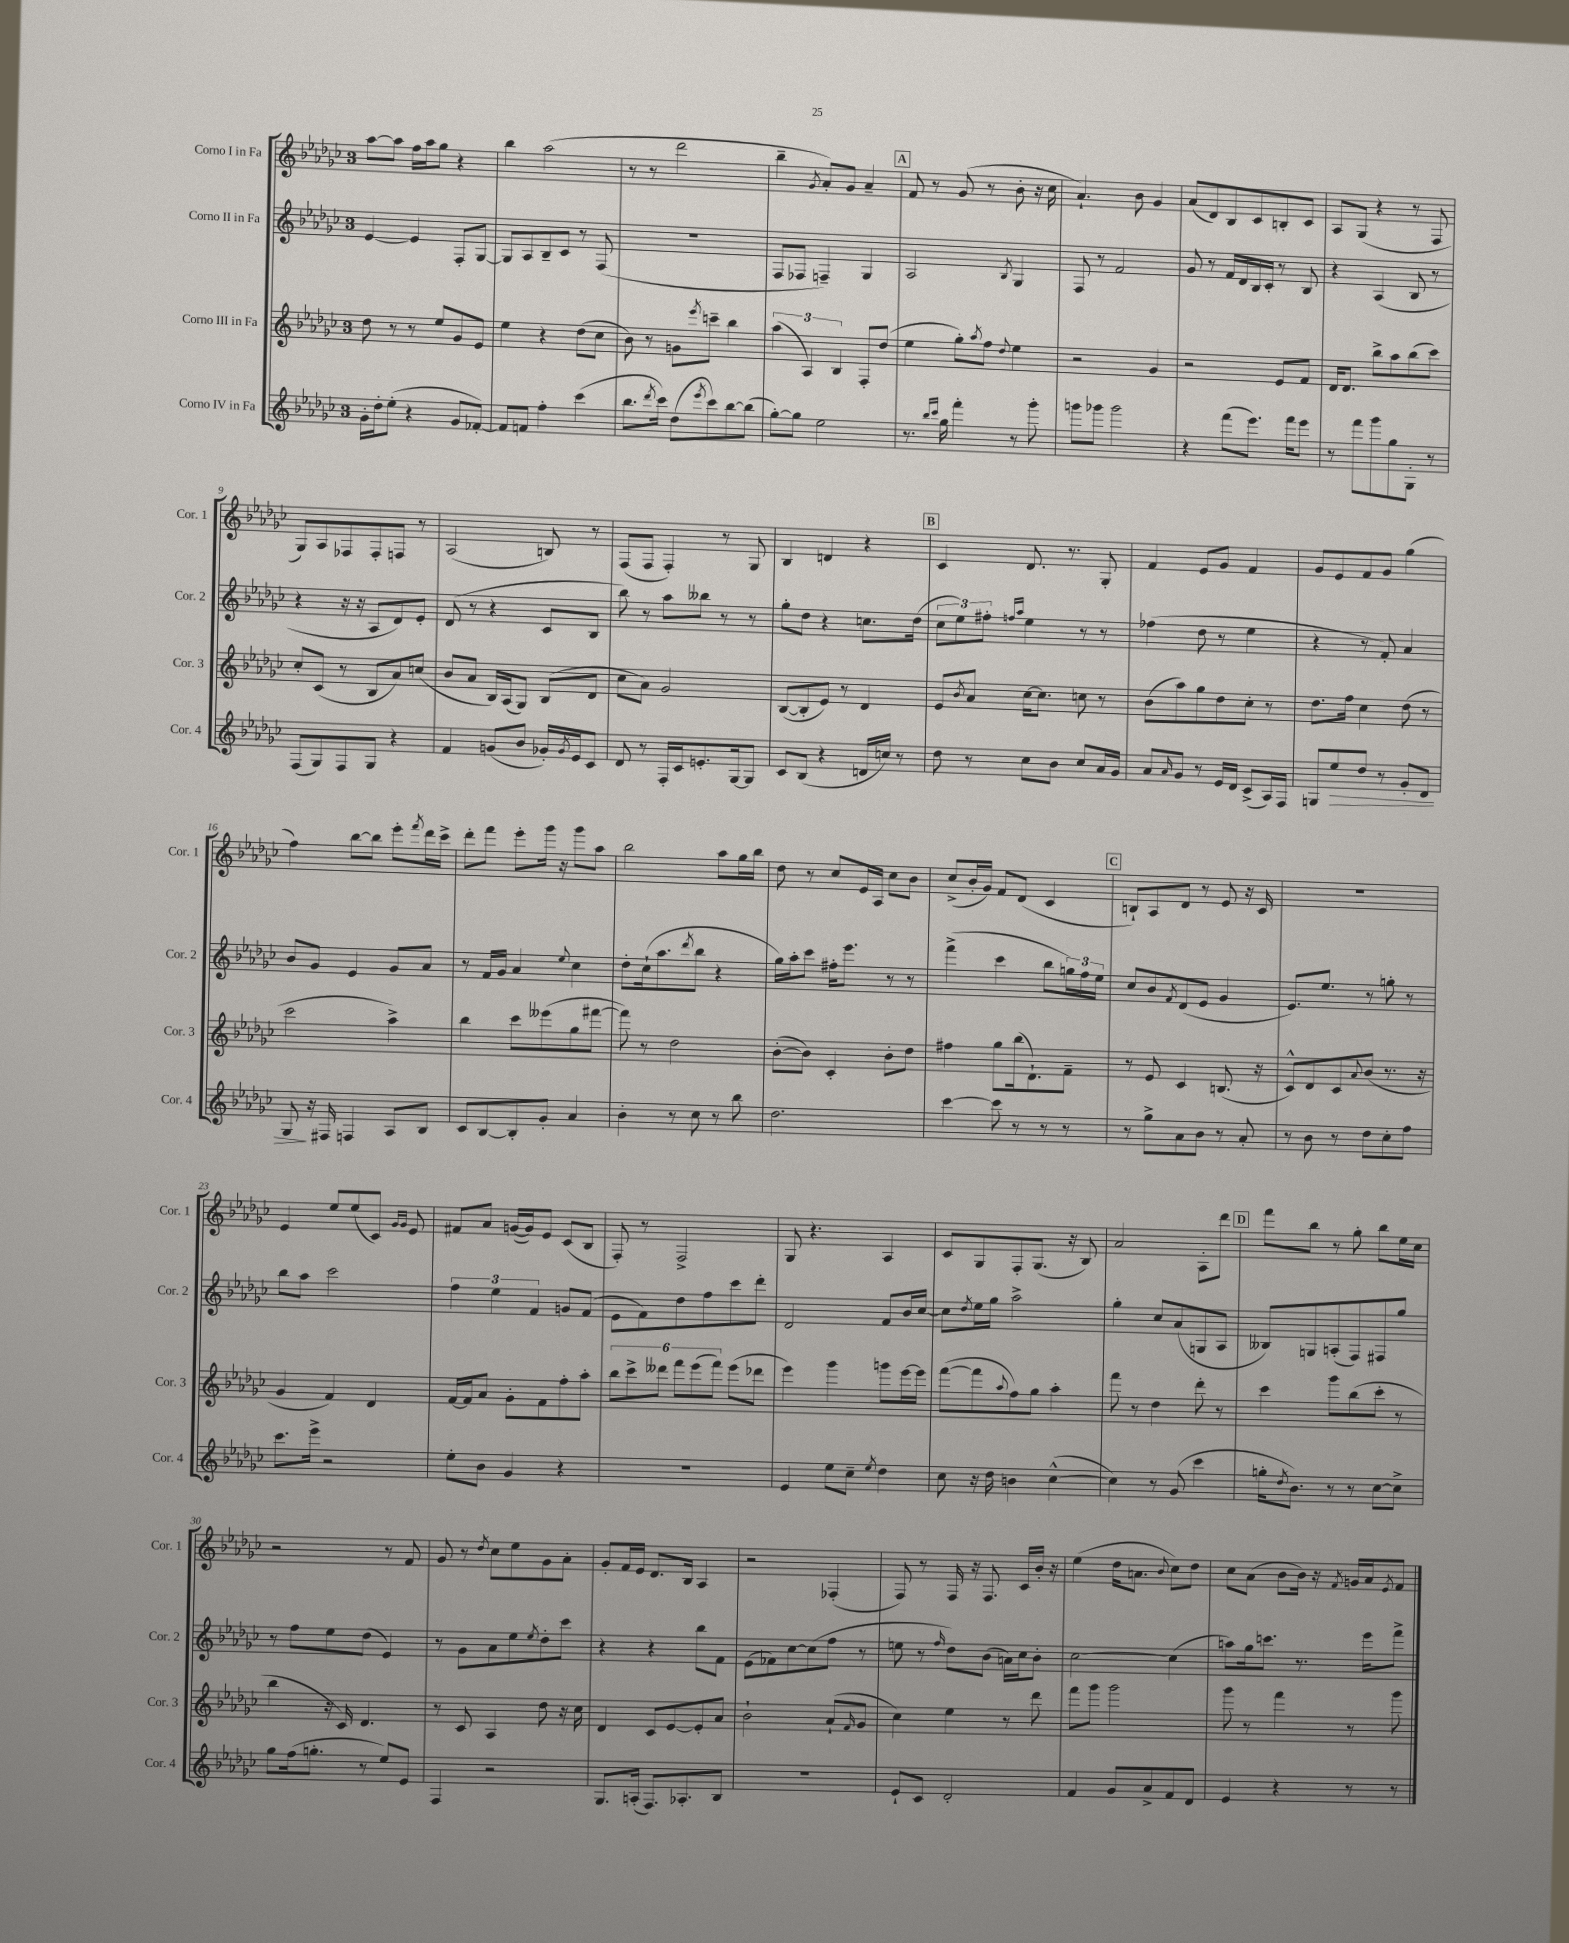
<<
\new StaffGroup <<
\new Staff = "s0" \with { instrumentName = "Corno I in Fa" shortInstrumentName = "Cor. 1" } {
    \clef treble \key ges \major \once \override Staff.TimeSignature.style = #'single-digit \time 3/4
    aes''8~ aes''8 f''16 aes''16 ges''8 r4 |
    bes''4 aes''2( |
    r8 r8 des'''2 |
    bes''4-- \acciaccatura { ges'8 } aes'8-.) ges'8 aes'4-- |
    \mark \markup { \box "A" } f'8 r8 ges'8( r8 bes'8-. r16 ces''16 |
    aes'4.-!) bes'8 ges'4 |
    aes'8( des'8) bes8 ces'8 b8-. ces'8 |
    aes8 ges8( r4 r8 f8 |
    ges8) aes8 fes8 fes8-. f8 r8 |
    aes2( b8) r8 |
    f8( f8 f4-.) r8 ges8 |
    bes4 d'4 r4 |
    \mark \markup { \box "B" } ces'4 des'8. r8. ges8-. |
    f'4 ees'8 ges'8 f'4 |
    ges'8 ees'8 f'8 ges'8 ges''4( |
    f''4) bes''8~ bes''8 ees'''8-. \acciaccatura { f'''8 } des'''16 ces'''16-> |
    des'''8-. f'''8 ees'''8-. ges'''16 r16 ges'''8 aes''8 |
    bes''2 aes''8 ges''16 bes''16 |
    des''8 r8 ces''8 ees'16 aes16 ces''8 bes'8 |
    ces''8->( bes'16-. ges'16) f'8 des'8( ces'4 |
    \mark \markup { \box "C" } b8-!) aes8 des'8 r8 ees'8 r16 ces'16 |
    R2. |
    ees'4 ees''8 ees''8( ces'8) \grace { ges'16 ges'16 } ees'8 |
    fis'8 aes'8 g'16~( g'16) ees'8 ces'8( bes8 |
    f8-.) r8 f2-> |
    ges8 r4. aes4 |
    ces'8 ges8 f8-. ges8.( r16 bes8) |
    aes'2 aes8-. des'''8 |
    \mark \markup { \box "D" } f'''8 bes''8 r8 ges''8-. bes''8 ees''16 ces''16 |
    r2 r8 f'8 |
    ges'8 r8 \acciaccatura { des''8 } ces''8 ees''8 ges'8 aes'8-. |
    ges'8-. f'16 ees'16 des'8. bes16 aes4 |
    r2 fes4-.( |
    f8) r8 f16 r16 f8. ces'16 bes'16-. r16 |
    ees''4( des''16 a'8. \appoggiatura { bes'8 } ces''8) des''8 |
    ces''8 aes'8( bes'8 bes'16) r16 \acciaccatura { f'8 } g'16 aes'16 \acciaccatura { ees'8 } f'8 \bar "|." |
}
\new Staff = "s1" \with { instrumentName = "Corno II in Fa" shortInstrumentName = "Cor. 2" } {
    \clef treble \key ges \major \once \override Staff.TimeSignature.style = #'single-digit \time 3/4
    ees'4~ ees'4 f8-. ges8~ |
    ges8 aes8 bes8-- ces'8 r8 f8( |
    R2. |
    f8 fes8 f4--) ges4 |
    \mark \markup { \box "A" } aes2 \acciaccatura { bes8 } ges4 |
    f8 r8 f'2 |
    ges'8 r8 f'16 des'16 bes16 ces'16-. r8 bes8 |
    r4 aes4( bes8 r8 |
    r4 r16 r16 aes8 des'8) ees'8-. |
    des'8( r8 r4 ces'8 bes8 |
    bes''8) r8 aes''8 beses''8 r8 r8 |
    ges''8-. des''8 r4 c''8. des''16( |
    \mark \markup { \box "B" } \tuplet 3/2 { ces''8 ees''8) fis''8-. } \grace { f''16 aes''16 } ees''4 r8 r8 |
    fes''4( des''8 r8 ees''4 |
    r4 r8 f'8-.) aes'4 |
    bes'8 ges'8 ees'4 ges'8 aes'8 |
    r8 f'16 ges'16 aes'4 \appoggiatura { ees''8 } ces''4 |
    des''8-. ces''16-!( aes''8. \acciaccatura { des'''8 } bes''8 r4 |
    ges''16) aes''16-. ces'''8 fis''16-. ees'''8. r8 r8 |
    f'''4->( ces'''4 bes''8 \tuplet 3/2 { g''16) f''16 ees''16 } |
    \mark \markup { \box "C" } ces''8 bes'8 \acciaccatura { f'8 } des'8( ees'8 ges'4 |
    ees'8.) ees''8. r8 g''8-. r8 |
    bes''8 aes''8 ces'''2 |
    \tuplet 3/2 { f''4 ees''4 f'4 } g'8 f'8( |
    ees'8 f'8) des''8 f''8 ces'''8 des'''8-. |
    des'2 f'8 bes'16 ces''16~ |
    ces''8 \acciaccatura { des''8 } ees''16 ges''16 aes''2-> |
    ges''4-. ces''8 aes'8( g8 aes8 |
    \mark \markup { \box "D" } beses8) g8 a8-.( f8) fis8 ges''8 |
    r8 f''8 ees''8 des''8( ees'4) |
    r8 ges'8 aes'8 ees''8 \acciaccatura { ees''8 } des''8-. ces'''8 |
    r4 r4 bes''8 f'8 |
    ees'8( fes'8) ces''8~ ces''8( f''8 r8 |
    e''8 r8 \grace { f''16 } des''8) bes'8( a'16) ces''16 bes'8-. |
    ces''2~ ces''4( |
    a''8) ges''16 c'''8. r8. ees'''16 f'''8-> \bar "|." |
}
\new Staff = "s2" \with { instrumentName = "Corno III in Fa" shortInstrumentName = "Cor. 3" } {
    \clef treble \key ges \major \once \override Staff.TimeSignature.style = #'single-digit \time 3/4
    des''8 r8 r8 ees''8 ges'8 ees'8 |
    ees''4 r4 des''8( ces''8 |
    bes'8) r8 g'8 \acciaccatura { ees'''8 } c'''8-- bes''4 |
    \tuplet 3/2 { aes''4( aes4) bes4 } f8-. des''8( |
    \mark \markup { \box "A" } ees''4 ges''8-.) \acciaccatura { aes''8 } f''8 \appoggiatura { des''8 } ees''4 |
    r2 ges'4 |
    r2 ees'8 f'8 |
    des'16 des'8. bes''8-> aes''8 bes''8( ces'''8) |
    ces''8-. ces'8( r8 bes8 aes'8) c''8( |
    bes'8 aes'8 bes16) aes16( ges8) bes8( des'8 |
    ces''8 aes'8) ges'2 |
    bes8~( bes8-. ees'8) r8 des'4 |
    \mark \markup { \box "B" } ees'8 \acciaccatura { bes'8 } aes'8 ces''16~ ces''8. c''8 r8 |
    bes'8( aes''8) ges''8 des''8 ces''8-. r8 |
    des''8. f''16 ces''4 des''8( r8 |
    ces'''2 aes''4->) |
    bes''4 ces'''8 eeses'''8( ges''8 fis'''8~ |
    fis'''8) r8 des''2 |
    bes'8~-.( bes'8) ces'4-. bes'8-. des''8 |
    fis''4 ges''8 bes''16( des'8.-!) f'8-- |
    \mark \markup { \box "C" } r8 ees'8 ces'4 b8.( r16 |
    ces'8-^) des'8 ces'8 \appoggiatura { aes'8 } bes'8( r8. r16 |
    ges'4 f'4) des'4 |
    f'16~ f'16 aes'8 ges'8-. f'8 f''8-. aes''8-. |
    \tuplet 6/4 { bes''8 ces'''8-> deses'''8 f'''8 ees'''8( f'''8) } ees'''8( des'''8 |
    ees'''4) ges'''4 g'''8 ees'''16~ ees'''16 |
    f'''8~( f'''8 \appoggiatura { aes''8 } f''8) ges''8 aes''4-. |
    f'''8 r8 des''4 des'''8-. r8 |
    \mark \markup { \box "D" } ces'''4 ges'''8 bes''8( ces'''8-. r8 |
    bes''4 r16 ces'16) des'4. |
    r8 ces'8 aes4 des''8 r16 ces''16 |
    des'4 ces'8 ees'8~ ees'8-. aes'8 |
    bes'2-! aes'8-!( \grace { f'16 } ges'8 |
    ces''4) ees''4 r8 des'''8 |
    f'''8 ges'''8 ges'''2 |
    ges'''8 r8 f'''4 r8 ges'''8 \bar "|." |
}
\new Staff = "s3" \with { instrumentName = "Corno IV in Fa" shortInstrumentName = "Cor. 4" } {
    \clef treble \key ges \major \once \override Staff.TimeSignature.style = #'single-digit \time 3/4
    ges'16-. des''16-. ees''8-.( r4 ges'8 fes'8~-.) |
    fes'8 f'8 f''4-. ces'''4( |
    bes''8. \acciaccatura { des'''8 } ces'''16) des''8( \acciaccatura { ees'''8 } ces'''8) bes''8~ bes''8( |
    ges''8~-.) ges''8 ees''2 |
    \mark \markup { \box "A" } r8. \grace { bes''16 ces'''16 } ges''16 f'''4-. r8 ges'''8-. |
    g'''8 ges'''8 ges'''2 |
    r4 f'''8( ees'''8.) f'''16 ees'''8 |
    r8 f'''8 ges'''8 ges''8 ges8-. r8 |
    f8( ges8) f8 ges8 r4 |
    f'4 g'8( bes'8 ges'16-.) \acciaccatura { ges'8 } ees'16 ces'8 |
    des'8 r8 f16-. ces'16 e'8.-. ges16~ ges8 |
    ces'8 bes8( r4 d'16 c''16) r8 |
    \mark \markup { \box "B" } des''8 r8 ces''8 bes'8 ces''8 aes'16 ges'16 |
    aes'8 \grace { aes'16 } ges'8 r8 ees'16 des'16 ces'8->( aes16) f16 |
    g8 ees''8\> des''8 r8 ges'8-. des'8 |
    ges8\! r16 fis16 f4 aes8 bes8 |
    ces'8 bes8~ bes8-. ges'8-. aes'4 |
    bes'4-. r8 ces''8 r8 bes''8 |
    des''2. |
    ces'''4~ ces'''8 r8 r8 r8 |
    \mark \markup { \box "C" } r8 ges''8-> aes'8 bes'8 r8 aes'8-. |
    r8 bes'8 r8 des''8 ces''8-. f''8 |
    ces'''8. ees'''16-> r2 |
    ees''8-. bes'8 ges'4 r4 |
    R2. |
    ees'4 ees''8 ces''8-- \acciaccatura { ees''8 } des''4 |
    ces''8 r16 des''16 b'4 ces''4~-^( |
    ces''4) r8 ges'8( ces'''4 |
    \mark \markup { \box "D" } g''16-. \acciaccatura { des''8 } bes'8.) r8 r8 ces''8~ ces''8-> |
    ges''8 f''16( g''8.-. r8 ees''8) ees'8 |
    f4 r2 |
    ges8. a16-.( f8.) aes8.-. bes8 |
    R2. |
    ees'8-! ces'8 des'2-. |
    f'4 ges'8 aes'8-> f'8 des'8 |
    ees'4 r4 r8 r8 \bar "|." |
}
>>
>>
